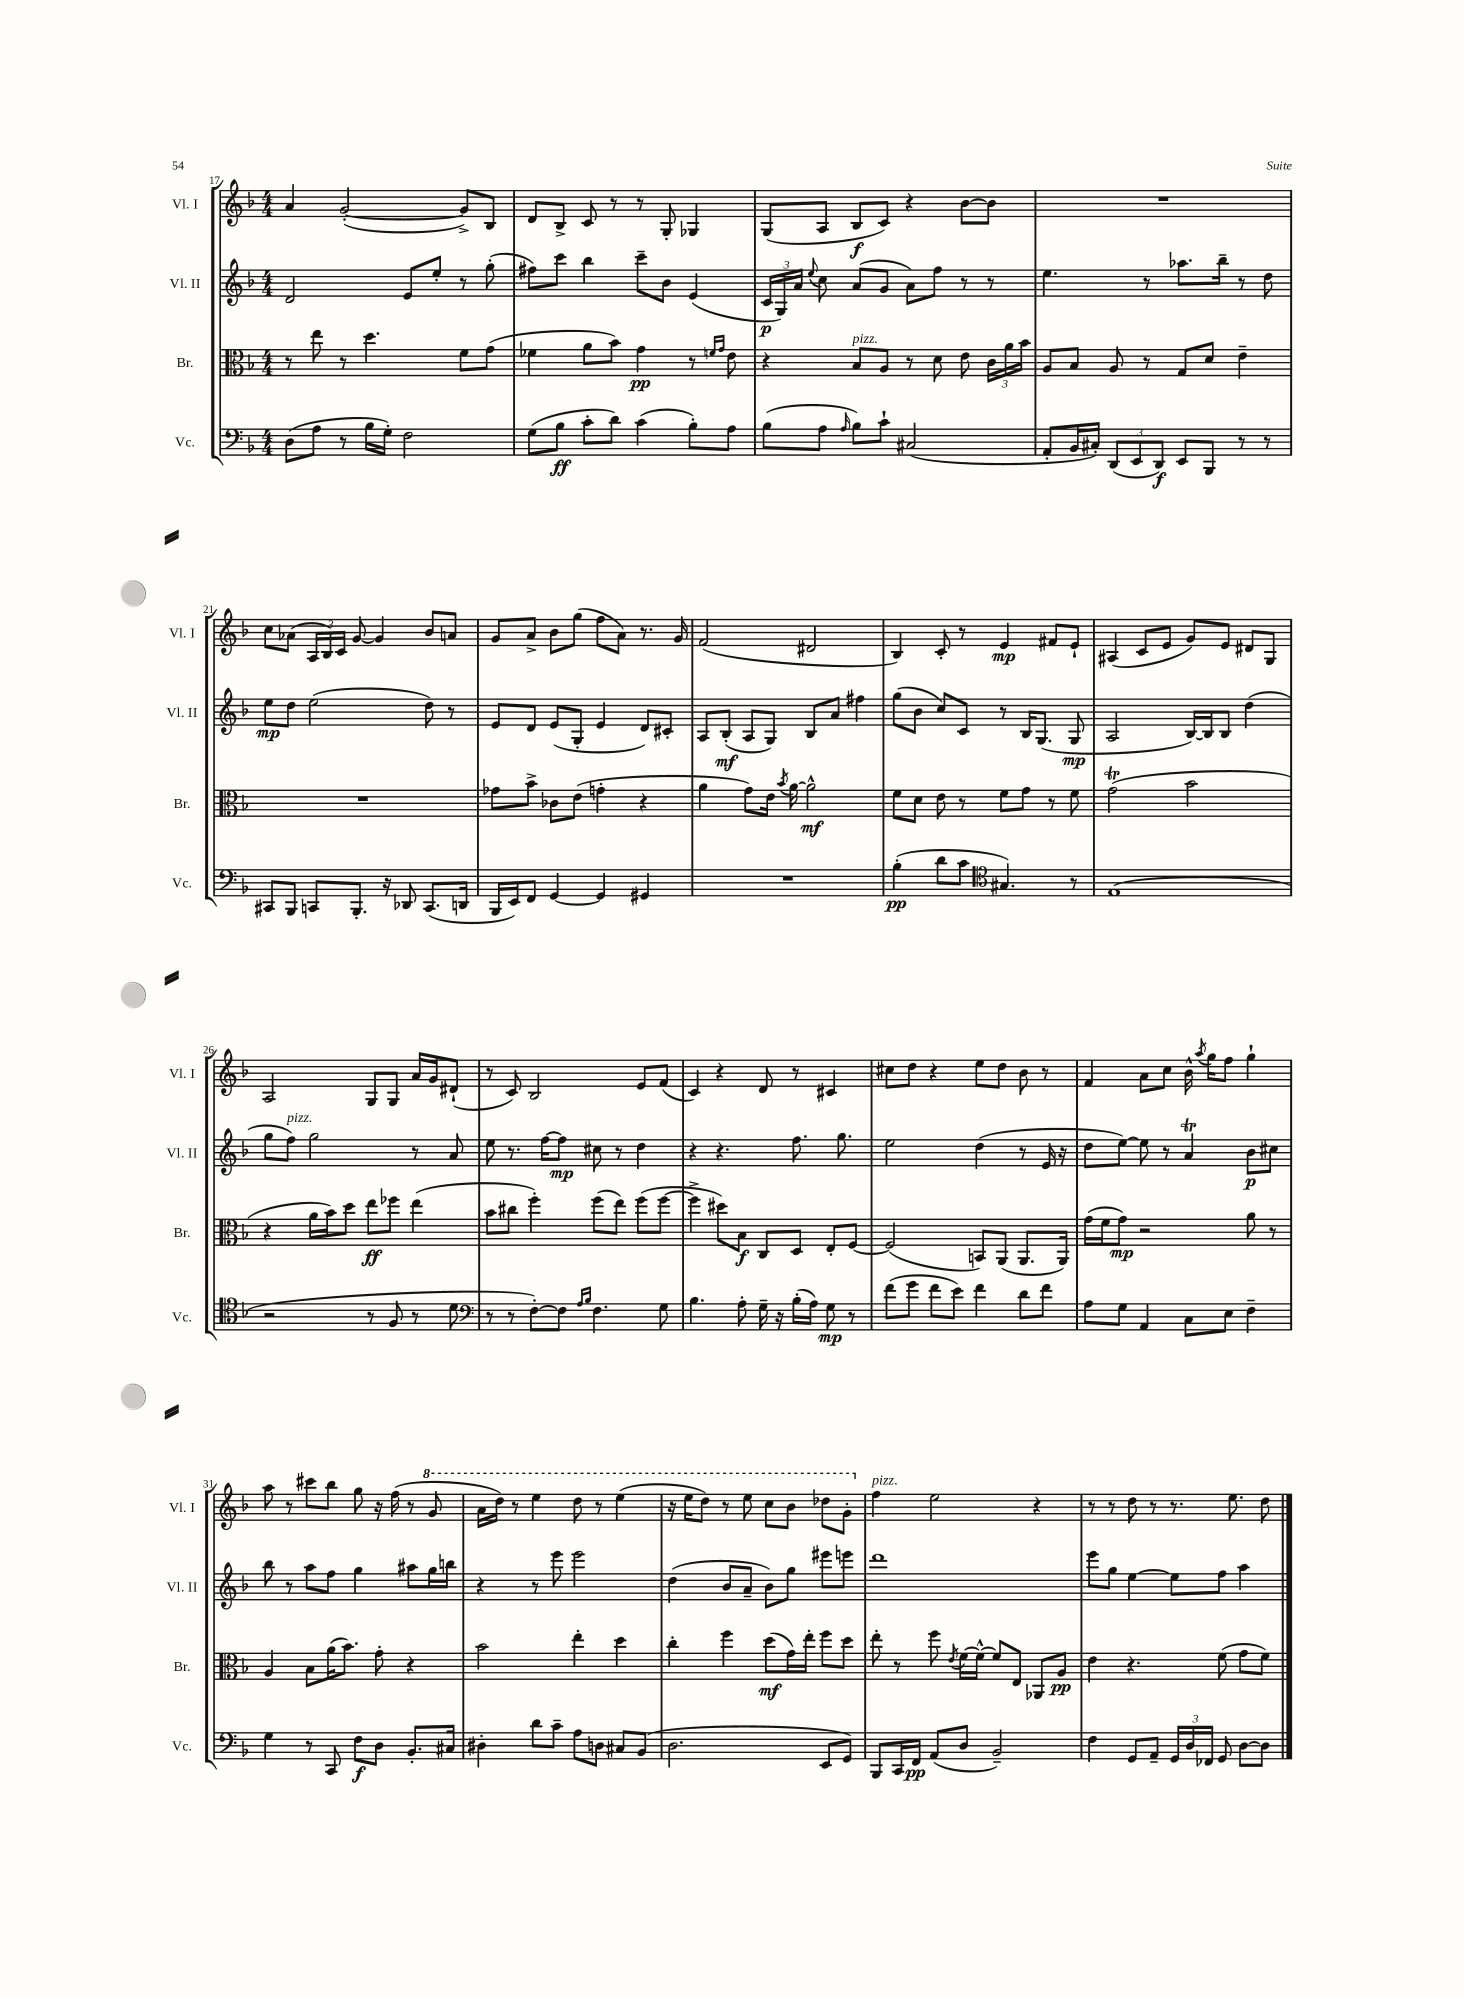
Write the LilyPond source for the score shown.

<<
\new StaffGroup <<
\new Staff = "s0" \with { instrumentName = "Vl. I" shortInstrumentName = "Vl. I" } {
    \clef treble \key f \major \numericTimeSignature \time 4/4
    \autoBeamOff a'4 g'2~-.( g'8[->) bes8] |
    d'8[ bes8]-> c'8 r8 r8 g8-. ges4 |
    g8[( a8] bes8[\f c'8]) r4 bes'8[~ bes'8] |
    R1 |
    c''8[ aes'8]( \tuplet 3/2 { a16[ bes16) c'16] } g'8~ g'4 bes'8[ a'8] |
    g'8[ a'8]-> bes'8[ g''8]( f''8[ a'8]) r8. g'16 |
    f'2( dis'2 |
    bes4) c'8-. r8 e'4\mp fis'8[ e'8]-! |
    ais4( c'8[ e'8] g'8[) e'8] dis'8[ g8] |
    a2 g8[ g8] a'16[ g'16 dis'8]-!( |
    r8 c'8) bes2 e'8[ f'8]( |
    c'4) r4 d'8 r8 cis'4 |
    cis''8[ d''8] r4 e''8[ d''8] bes'8 r8 |
    f'4 a'8[ c''8] bes'16-^ \acciaccatura { a''8 } g''16[ f''8] g''4-! |
    a''8 r8 cis'''8[ bes''8] g''8 r16 f''16( r8 \ottava #1 g''8 |
    a''16[ d'''16]) r8 e'''4 d'''8 r8 e'''4( |
    r16 e'''16[ d'''8]) r8 e'''8 c'''8[ bes''8] des'''8[ g''8]-. \ottava #0 |
    f''4^\markup { \italic "pizz." } e''2 r4 |
    r8 r8 d''8 r8 r8. e''8. d''8 \bar "|." |
}
\new Staff = "s1" \with { instrumentName = "Vl. II" shortInstrumentName = "Vl. II" } {
    \clef treble \key f \major \numericTimeSignature \time 4/4
    \autoBeamOff d'2 e'8[ e''8]-. r8 g''8-.( |
    fis''8[) c'''8] bes''4 c'''8[-- bes'8] e'4( |
    \tuplet 3/2 { c'16[\p g16) a'16] } \appoggiatura { e''8 } c''8 a'8[( g'8] a'8[) f''8] r8 r8 |
    e''4. r8 aes''8.[ bes''16]-- r8 d''8 |
    e''8[\mp d''8] e''2( d''8) r8 |
    e'8[ d'8] e'8[( g8]-. e'4 d'8[) cis'8]-. |
    a8[ bes8]-.\mf( a8[ g8]) bes8[ a'8] fis''4 |
    g''8[( bes'8] c''8[) c'8] r8 bes16[ g8.]( g8\mp |
    a2 bes16[~) bes16 bes8] d''4( |
    g''8[ f''8]^\markup { \italic "pizz." }) g''2 r8 a'8 |
    e''8 r8. f''16[~ f''8]\mp cis''8 r8 d''4 |
    r4 r4. f''8. g''8. |
    e''2 d''4( r8 e'16 r16 |
    d''8[ e''8]~) e''8 r8 a'4\trill bes'8[\p cis''8] |
    bes''8 r8 a''8[ f''8] g''4 ais''8[ g''16 b''16] |
    r4 r8 e'''8 e'''2 |
    d''4( bes'8[ a'8]-- bes'8[) g''8] eis'''8[ e'''8] |
    d'''1 |
    e'''8[ g''8] e''4~ e''8[ f''8] a''4 \bar "|." |
}
\new Staff = "s2" \with { instrumentName = "Br." shortInstrumentName = "Br." } {
    \clef alto \key f \major \numericTimeSignature \time 4/4
    \autoBeamOff r8 e''8 r8 d''4. f'8[ g'8]( |
    fes'4 a'8[ bes'8]) g'4\pp r8 \grace { f'16[ g'16] } e'8 |
    r4 bes8[^\markup { \italic "pizz." } a8] r8 d'8 e'8 \tuplet 3/2 { c'16[ a'16 bes'16] } |
    a8[ bes8] a8 r8 g8[ d'8] e'4-- |
    R1 |
    ges'8[ bes'8]-> ces'8[ e'8]( g'4-. r4 |
    a'4 g'8[) e'16] \acciaccatura { bes'8 } a'16~ a'2-^\mf |
    f'8[ d'8] e'8 r8 f'8[ g'8] r8 f'8 |
    g'2\trill( bes'2 |
    r4 a'16[ bes'16) d''8] e''8[\ff fes''8] e''4( |
    bes'8[ cis''8] f''4-.) f''8[( e''8]) f''8[( f''8]~ |
    f''4-> dis''8[) bes8]\f c8[ d8] e8[-. f8]~ |
    f2( b,8[) a,8]( a,8.[ a,16]) |
    g'16[( f'16 g'8]\mp) r2 a'8 r8 |
    a4 bes8[ a'16( bes'8.]) g'8-. r4 |
    bes'2 e''4-. d''4 |
    c''4-. f''4 d''8[\mf( g'16) e''16]-. f''8[ d''8] |
    e''8-. r8 f''8 \acciaccatura { e'8 } f'16[~ f'16]~-^ f'8[ e8] aes,8[ a8]\pp |
    e'4 r4. f'8( g'8[ f'8]) \bar "|." |
}
\new Staff = "s3" \with { instrumentName = "Vc." shortInstrumentName = "Vc." } {
    \clef bass \key f \major \numericTimeSignature \time 4/4
    \autoBeamOff d8[( a8] r8 bes16[ g16]-.) f2 |
    g8[( bes8]\ff c'8[-. d'8]) c'4( bes8[-.) a8] |
    bes8[( a8] \grace { a16 } bes8[) c'8]-! cis2( |
    a,8[-. bes,16 cis16]-.) \tuplet 3/2 { d,8[( e,8 d,8]\f) } e,8[ bes,,8] r8 r8 |
    cis,8[ bes,,8] c,8[ bes,,8.]-. r16 des,8 c,8.[( d,16] |
    bes,,16[ e,16) f,8] g,4~ g,4 gis,4 |
    R1 |
    bes4-.\pp( d'8[ c'8] \clef tenor gis4.) r8 |
    e1( |
    r2 r8 f8 r8 d'8 |
    \clef bass r8 r8 f8[~-.) f8] \grace { a16[ bes16] } f4. g8 |
    bes4. a8-. g16-- r16 bes16[-.( a16]) g8\mp r8 |
    f'8[( g'8] f'8[ e'8]) f'4 d'8[ f'8] |
    a8[ g8] a,4 c8[ e8] f4-- |
    g4 r8 c,8 f8[\f d8] bes,8.[-. cis16] |
    dis4-. d'8[ c'8]-- a8[ d8] cis8[ bes,8]( |
    d2. e,8[ g,8]) |
    bes,,8[ c,16 f,16]\pp a,8[( d8] bes,2--) |
    f4 g,8[ a,8]-- \tuplet 3/2 { g,16[ d16 fes,16] } g,8 d8[~ d8] \bar "|." |
}
>>
>>
\layout { \context { \Score currentBarNumber = #17 } }
